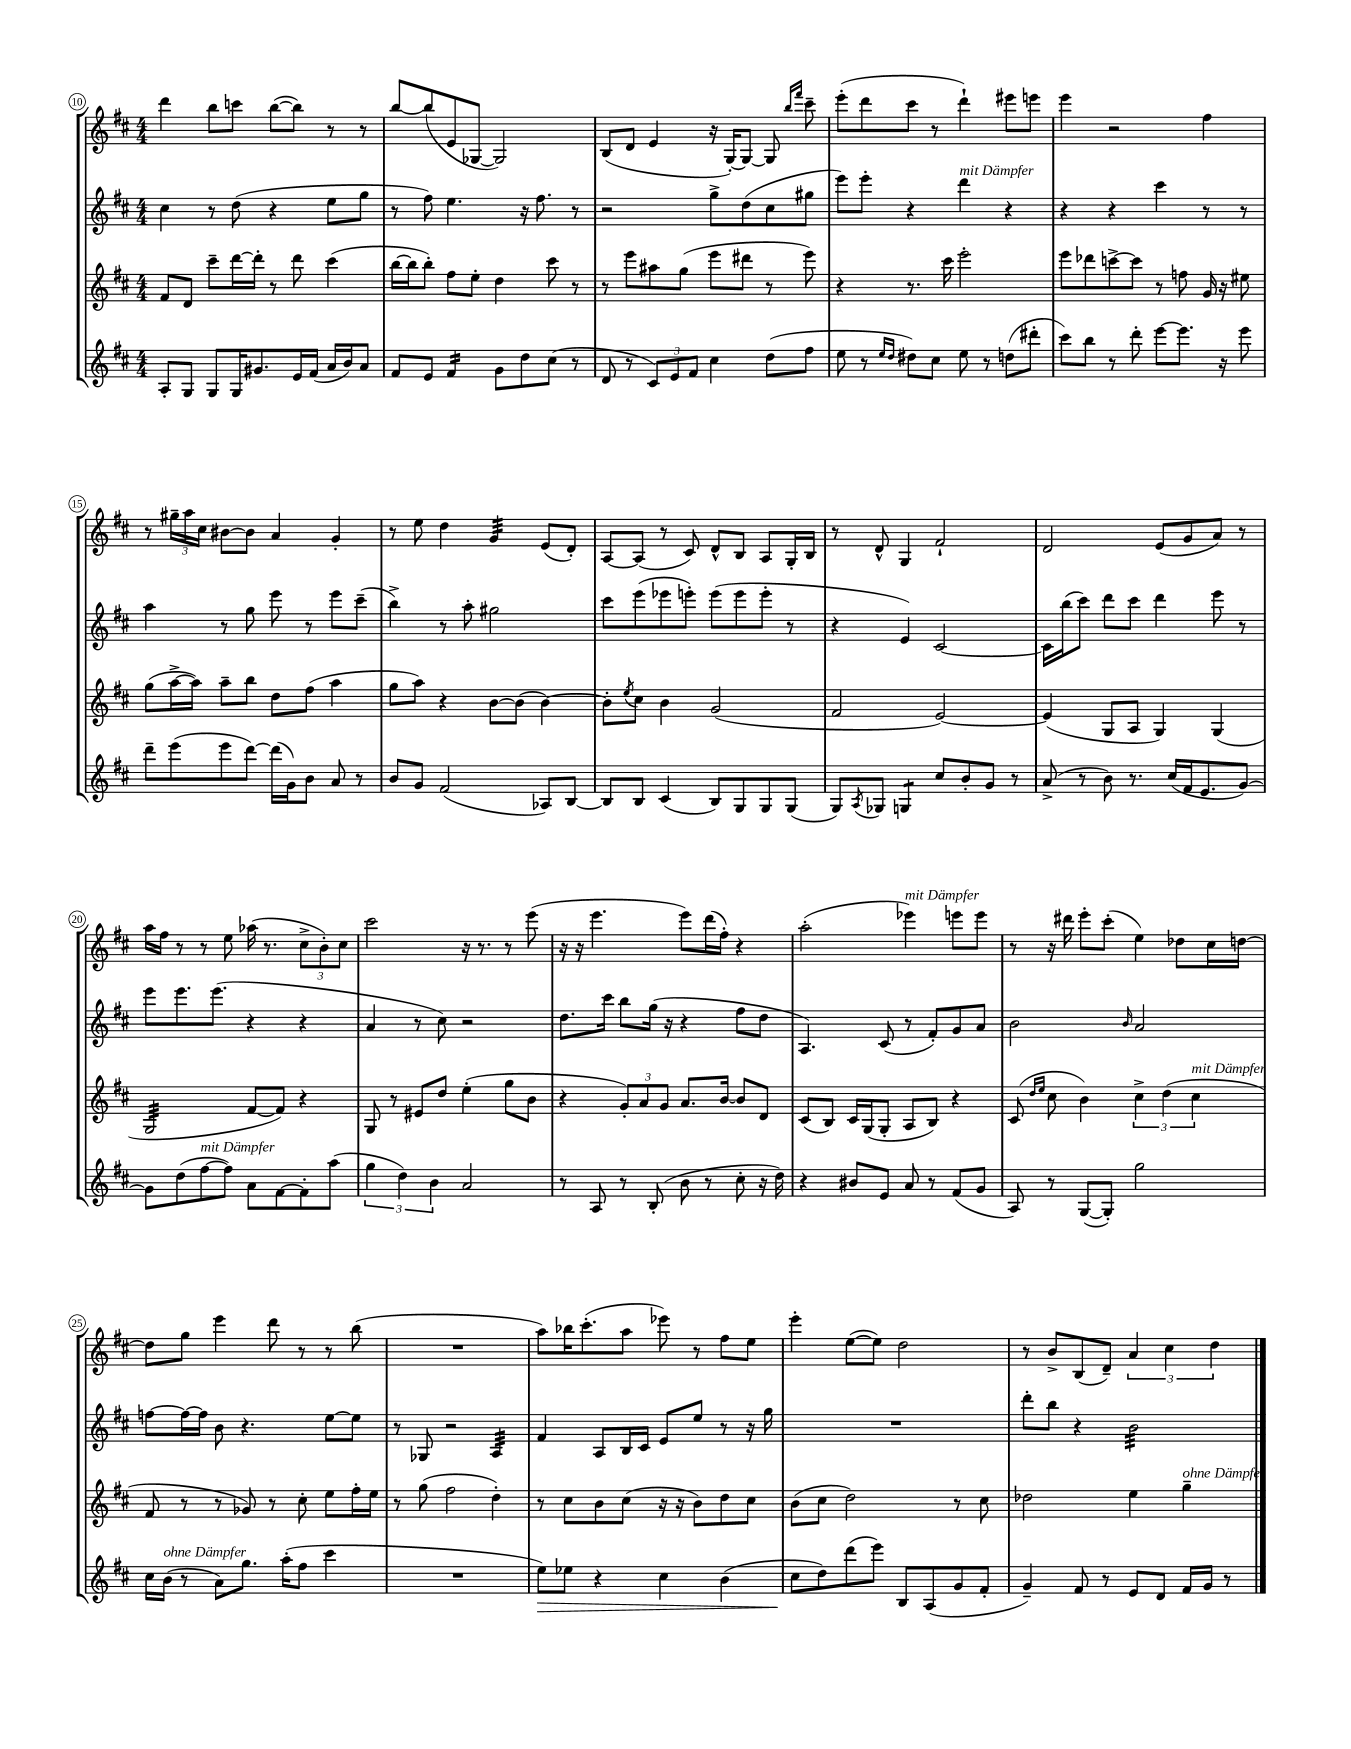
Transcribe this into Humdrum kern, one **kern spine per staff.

**kern	**dynam	**kern	**kern	**kern
*part4	*part4	*part3	*part2	*part1
*staff4	*staff4	*staff3	*staff2	*staff1
*clefG2	*	*clefG2	*clefG2	*clefG2
*k[f#c#]	*	*k[f#c#]	*k[f#c#]	*k[f#c#]
*M4/4	*	*M4/4	*M4/4	*M4/4
=10	=10	=10	=10	=10
8A'/L	.	8f#/L	4cc#\	4ddd\
8G/J	.	8d/J	.	.
8G/L	.	8ccc#~\L	8r	8bb\L
16G/K	.	[16ddd\L	(8dd\	8cccn\J
8.g#X/	.	16ddd'\JJ]	.	.
.	.	8r	4r	([8bb\L
16e/L	.	8ddd\	.	8bb\J])
(16f#/JJ	.	.	.	.
16a/LL	.	(4ccc#\	8ee\L	8r
16b/J)	.	.	.	.
8a/J	.	.	8gg\J	8r
=11	=11	=11	=11	=11
8f#/L	.	[16bb\LL	8r	[8bb/L
.	.	16bb\J]	.	.
8e/J	.	8bb'\J)	8ff#\)	(8bb/]
*tremolo	*	*	*	*
16f#/LL	.	8ff#\L	4.ee\	8e/
16f#/	.	.	.	.
16f#/	.	8ee'\J	.	[8G-X/J
16f#/JJ	.	.	.	.
*Xtremolo	*	*	*	*
8g\L	.	4dd\	.	2G-/])
8dd\	.	.	16r	.
.	.	.	8.ff#\	.
(8cc#\J	.	8ccc#\	.	.
8r	.	8r	8r	.
=12	=12	=12	=12	=12
8d/	.	8r	2r	(8B/L
8r	.	8eee\L	.	8d/J
12c#/L)	.	8aa#X\	.	4e/
12e/	.	.	.	.
.	.	(8gg\J	.	.
12f#/J	.	.	.	.
4cc#\	.	8eee\L	8gg^\L	16r
.	.	.	.	[16G'/KL)
.	.	8ddd#X\J	(8dd\	8G/J_
(8dd\L	.	8r	8cc#\	8G/]
.	.	.	.	16qqbb/LL
.	.	.	.	16qqfff#/JJ
8ff#\J	.	8eee\)	8gg#X\J	8ccc#~\
=13	=13	=13	=13	=13
8ee\	.	4r	8eee\L)	(8eee'\L
8r	.	.	8eee'\J	8ddd\
16qqee/LL	.	.	.	.
16qqdd/JJ	.	.	.	.
8dd#X\L)	.	8.r	4r	8ccc#\J
8cc#\J	.	.	.	8r
.	.	16ccc#\	.	.
!	!	!	!LO:TX:a:i:t=mit Dämpfer	!
8ee\	.	2eee'\	4ddd\	4ddd`\)
8r	.	.	.	.
(8ddn\L	.	.	4r	8eee#X\L
8ddd#X'\J	.	.	.	8eeen\J
=14	=14	=14	=14	=14
8ccc#\L)	.	8eee\L	4r	4eee\
8bb\J	.	8ddd-X\	.	.
8r	.	[8cccn^\	4r	2r
8ddd'\	.	8ccc\J]	.	.
[8eee\L	.	8r	4ccc#\	.
8.eee\J]	.	8ffn\	.	.
.	.	16g/	8r	4ff#\
16r	.	16r	.	.
8eee\	.	8ee#X\	8r	.
!!LO:LB:g=z
=15	=15	=15	=15	=15
8ddd~\L	.	(8gg\L	4aa\	8r
(8eee\	.	[16aa^\L	.	24gg#X~\LL
.	.	.	.	24aa\
.	.	16aa\JJ])	.	.
.	.	.	.	24cc#\JJ
8eee\	.	8aa~\L	8r	[8b#X\L
[8ddd\J)	.	8bb\J	8gg\	8b#\J]
(16ddd\LL]	.	8dd\L	8eee\	4a/
16g\J)	.	.	.	.
8b\J	.	(8ff#\J	8r	.
8a/	.	4aa\	8eee\L	4g'/
8r	.	.	(8ccc#~\J	.
=16	=16	=16	=16	=16
8b/L	.	8gg\L	4bb^\)	8r
8g/J	.	8aa\J)	.	8ee\
(2f#/	.	4r	8r	4dd\
.	.	.	8aa'\	.
*	*	*	*	*tremolo
.	.	[8b\L	2gg#X\	32g/LLL
.	.	.	.	32g/
.	.	.	.	32g/
.	.	.	.	32g/
.	.	(8b\J]	.	32g/
.	.	.	.	32g/
.	.	.	.	32g/
.	.	.	.	32g/JJJ
*	*	*	*	*Xtremolo
8A-X/L)	.	[4b\)	.	(8e/L
[8B/J	.	.	.	8d'/J)
=17	=17	=17	=17	=17
8B/L]	.	8b'\L]	8ccc#\L	[8A/L
.	.	8qee/	.	.
8B/J	.	8cc#\J	(8eee\	(8A/J]
(4c#/	.	4b\	8eee-X\	8r
.	.	.	8eeen'\J)	8c#/)
8B/L)	.	(2g/	(8eee\L	8d^^/L
8G/	.	.	8eee\	8B/J
8G/	.	.	8eee'\J	8A/L
(8G/J	.	.	8r	16G'/L
.	.	.	.	16B/JJ
=18	=18	=18	=18	=18
8G/L)	.	2f#/	4r	8r
8qA/	.	.	.	.
8G-X/J	.	.	.	8d^^/
*tremolo	*	*	*	*
8Gn/L	.	.	4e/)	4G/
8Gn/J	.	.	.	.
*Xtremolo	*	*	*	*
8cc#/L	.	[2e/)	[2c#/	2f#`/
8b'/	.	.	.	.
8g/J	.	.	.	.
8r	.	.	.	.
=19	=19	=19	=19	=19
(8a^/	.	(4e/]	16c#\LL]	2d/
.	.	.	(16bb\J	.
8r	.	.	8ccc#\J)	.
8b\)	.	8G/L	8ddd\L	.
8.r	.	8A/J	8ccc#\J	.
.	.	4G/)	4ddd\	(8e/L
(16cc#/LL	.	.	.	.
16f#/J	.	.	.	8g/
8.e/	.	.	.	.
.	.	(4G/	8eee\	8a/J)
[8g/J)	.	.	8r	8r
!!LO:LB:g=z
=20	=20	=20	=20	=20
*	*	*tremolo	*	*
8g\L]	.	32G/LLL	8eee\L	16aa\LL
.	.	32G/	.	.
.	.	32G/	.	16ff#\JJ
.	.	32G/	.	.
(8dd\	.	32G/	8.eee\	8r
.	.	32G/	.	.
.	.	32G/	.	.
.	.	32G/	.	.
!LO:TX:a:i:t=mit Dämpfer	!	!	!	!
[8ff#\	.	32G/	.	8r
.	.	32G/	.	.
.	.	32G/	(8.eee\J	.
.	.	32G/	.	.
8ff#\J])	.	32G/	.	8ee\
.	.	32G/	.	.
.	.	32G/	.	.
.	.	32G/JJJ	.	.
*	*	*Xtremolo	*	*
8a\L	.	[8f#/L	4r	(16aa-X\
.	.	.	.	8.r
[8f#\	.	8f#/J])	.	.
8f#'\]	.	4r	4r	12cc#^\L
.	.	.	.	12b'\)
(8aa\J	.	.	.	.
.	.	.	.	12cc#\J
=21	=21	=21	=21	=21
6gg\	.	8G/	4a/	2ccc#\
.	.	8r	.	.
6dd\)	.	.	.	.
.	.	8e#X/L	8r	.
6b\	.	.	.	.
.	.	8dd/J	8cc#\)	.
2a/	.	(4ee'\	2r	16r
.	.	.	.	8.r
.	.	8gg\L	.	8r
.	.	8b\J	.	(8eee\
=22	=22	=22	=22	=22
8r	.	4r	8.dd\L	16r
.	.	.	.	16r
8A/	.	.	.	4.eee\
.	.	.	16ccc#\Jk	.
8r	.	12g'/L)	8bb\L	.
.	.	12a/	.	.
(8B'/	.	.	(16gg\Jk	.
.	.	12g/J	.	.
.	.	.	16r	.
8b\	.	8.a/L	4r	8eee\L)
8r	.	.	.	(16ddd\L
.	.	[16b/Jk	.	16ff#'\JJ)
8cc#'\	.	8b/L]	8ff#\L	4r
16r	.	8d/J	8dd\J	.
16dd\)	.	.	.	.
=23	=23	=23	=23	=23
4r	.	(8c#/L	4.A/)	(2aa'\
.	.	8B/J)	.	.
8b#X/L	.	16c#/LL	.	.
.	.	(16G/J	.	.
8e/J	.	8G'/J	(8c#/	.
!	!	!	!	!LO:TX:a:i:t=mit Dämpfer
8a/	.	8A/L	8r	4eee-X\)
8r	.	8B/J)	8f#'/L)	.
(8f#/L	.	4r	8g/	8eeen\L
8g/J	.	.	8a/J	8eee\J
=24	=24	=24	=24	=24
8A/)	.	(8c#/	2b\	8r
.	.	16qqdd/LL	.	.
.	.	16qqee/JJ	.	.
8r	.	8cc#\	.	16r
.	.	.	.	16ddd#X\
([8G/L	.	4b\)	.	8eee'\L
8G'/J])	.	.	.	(8ccc#'\J
.	.	.	16qqb/	.
2gg\	.	6cc#^\	2a/	4ee\)
.	.	(6dd\	.	.
.	.	.	.	8dd-X\L
!	!	!LO:TX:a:i:t=mit Dämpfer	!	!
.	.	6cc#\	.	.
.	.	.	.	16cc#\L
.	.	.	.	[16ddn\JJ
!!LO:LB:g=z
=25	=25	=25	=25	=25
16cc#\LL	.	8f#/	[8ffn\L	8dd\L]
!LO:TX:a:i:t=ohne Dämpfer	!	!	!	!
(16b\JJ	.	.	.	.
8r	.	8r	16ff\L_	8gg\J
.	.	.	16ff\JJ]	.
8a\L)	.	8r	8b\	4eee\
8.gg\J	.	8g-X/)	4.r	.
.	.	8r	.	8ddd\
(16aa'\KL	.	.	.	.
8ff#\J	.	8cc#'\	.	8r
4ccc#\	.	8ee\L	[8ee\L	8r
.	.	16ff#'\L	8ee\J]	(8bb\
.	.	16ee\JJ	.	.
=26	=26	=26	=26	=26
1r	.	8r	8r	1r
.	.	(8gg\	8G-X/	.
.	.	2ff#\	2r	.
*	*	*	*tremolo	*
.	.	4dd'\)	32A/LLL	.
.	.	.	32A/	.
.	.	.	32A/	.
.	.	.	32A/	.
.	.	.	32A/	.
.	.	.	32A/	.
.	.	.	32A/	.
.	.	.	32A/JJJ	.
*	*	*	*Xtremolo	*
=27	=27	=27	=27	=27
!	!LO:HP:b	!	!	!
8ee\L)	>	8r	4f#/	8aa\L)
8ee-X\J	.	8cc#\L	.	16bb-X\K
.	.	.	.	(8.ccc#'\
4r	.	8b\	8A/L	.
.	.	(8cc#\J	16B/L	8aa\J
.	.	.	16c#/JJ	.
4cc#\	.	16r	8e/L	8eee-X\)
.	.	16r	.	.
.	.	8b\L)	8ee/J	8r
(4b\	.	8dd\	8r	8ff#\L
.	.	8cc#\J	16r	8ee\J
.	.	.	16gg\	.
=28	=28	=28	=28	=28
8cc#\L	.	(8b\L	1r	4eee'\
8dd\)	]	8cc#\J	.	.
(8ddd\	.	2dd\)	.	([8ee\L
8eee\J)	.	.	.	8ee\J])
8B/L	.	.	.	2dd\
(8A/	.	.	.	.
8g/	.	8r	.	.
8f#'/J	.	8cc#\	.	.
=29	=29	=29	=29	=29
4g~/)	.	2dd-X\	8ddd'\L	8r
.	.	.	8bb\J	8b^/L
8f#/	.	.	4r	(8B/
8r	.	.	.	8d~/J)
*	*	*	*tremolo	*
8e/L	.	4ee\	32b\LLL	6a/
.	.	.	32b\	.
.	.	.	32b\	.
.	.	.	32b\	.
8d/J	.	.	32b\	.
.	.	.	32b\	.
.	.	.	.	6cc#\
.	.	.	32b\	.
.	.	.	32b\	.
!	!	!LO:TX:a:i:t=ohne Dämpfer	!	!
16f#/LL	.	4gg~\	32b\	.
.	.	.	32b\	.
16g/JJ	.	.	32b\	.
.	.	.	.	6dd\
.	.	.	32b\	.
8r	.	.	32b\	.
.	.	.	32b\	.
.	.	.	32b\	.
.	.	.	32b\JJJ	.
*	*	*	*Xtremolo	*
==	==	==	==	==
*-	*-	*-	*-	*-
